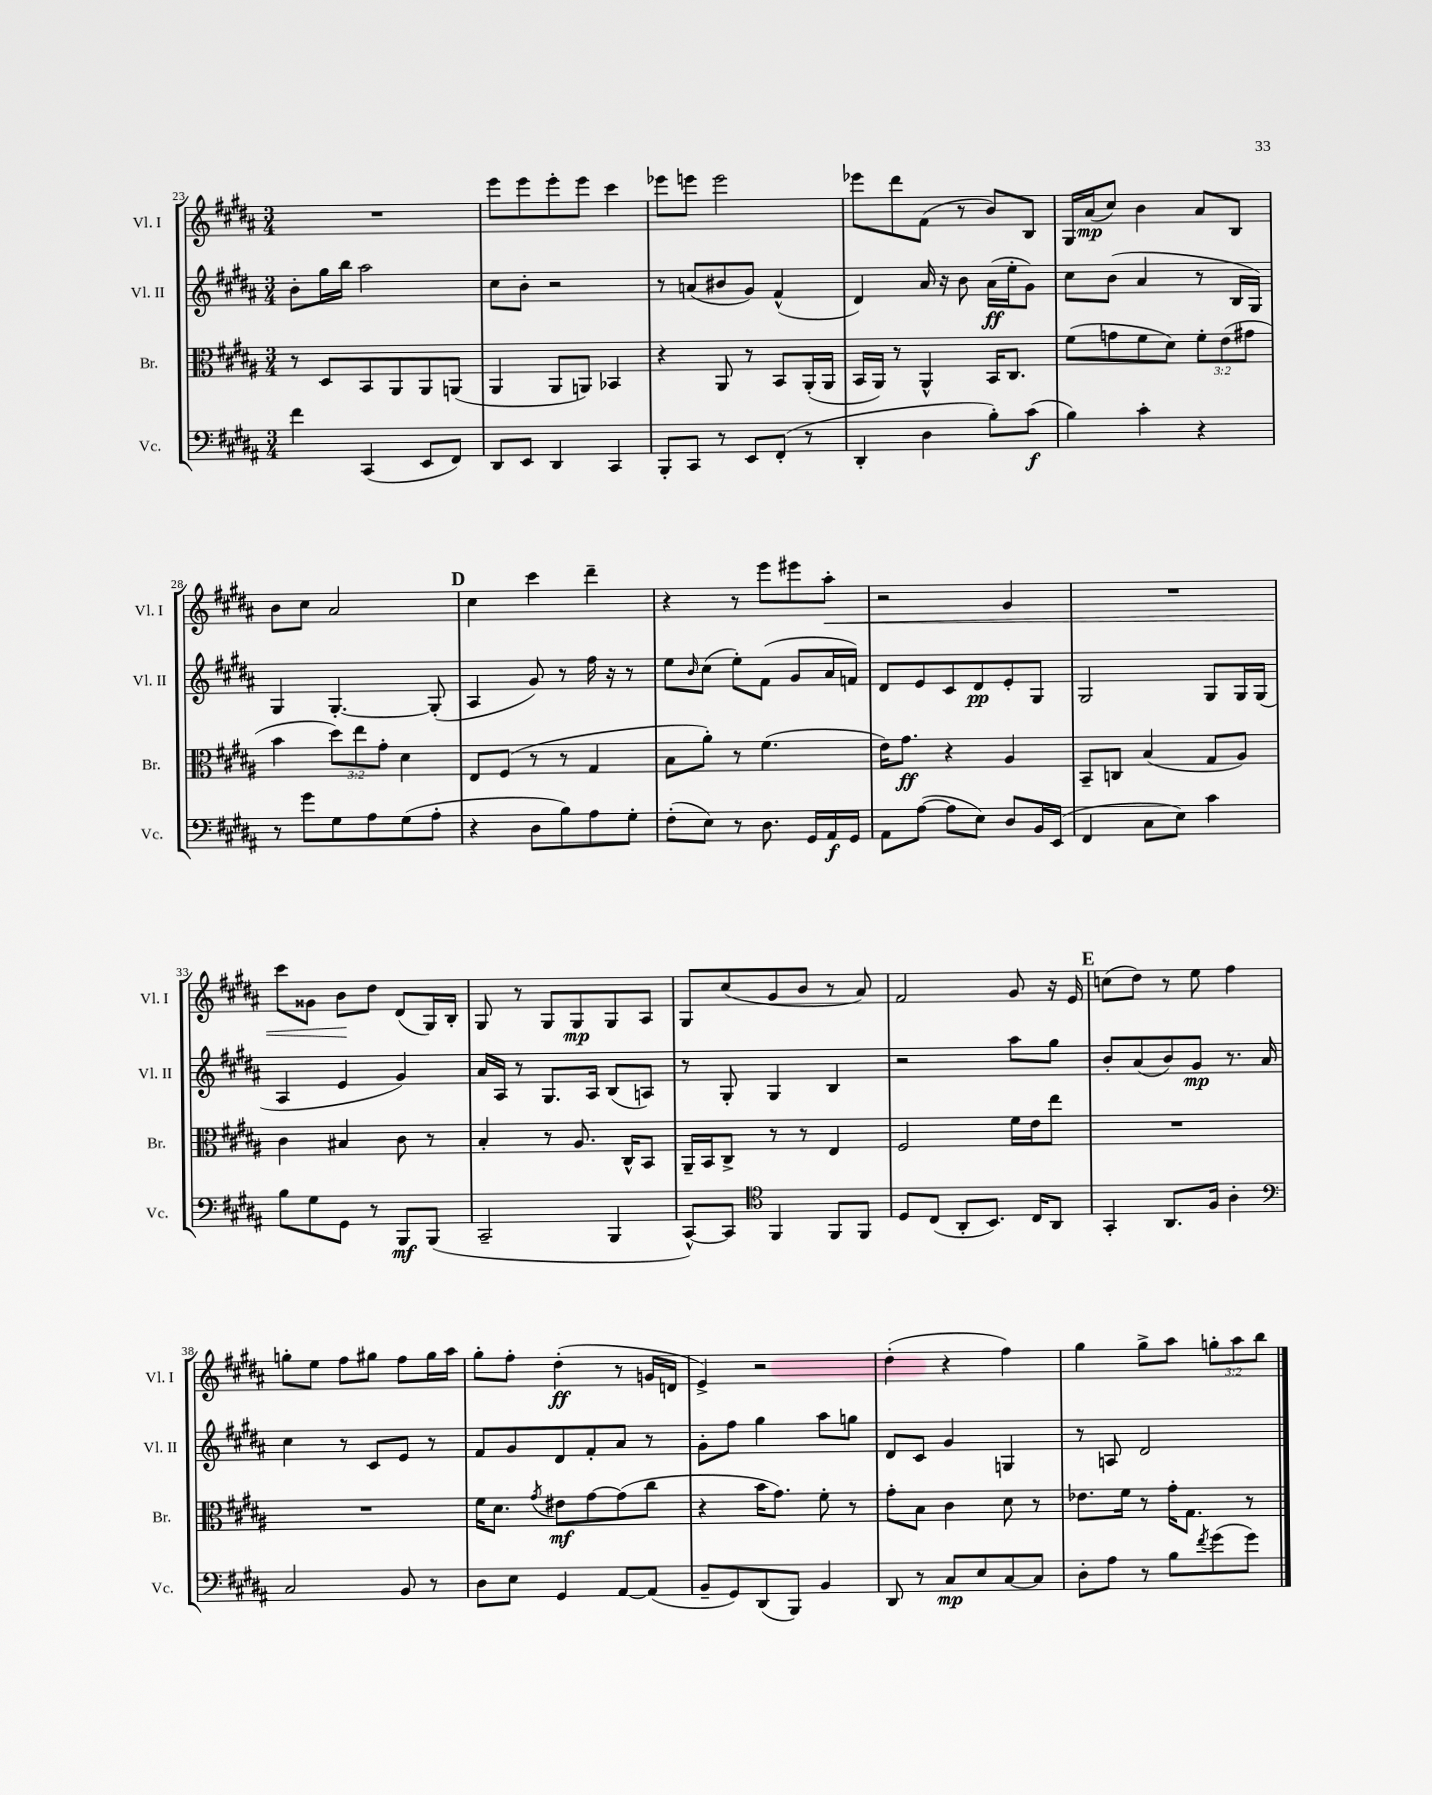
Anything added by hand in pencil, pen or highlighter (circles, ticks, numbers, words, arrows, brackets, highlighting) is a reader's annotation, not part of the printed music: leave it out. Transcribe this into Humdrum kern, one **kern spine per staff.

**kern	**kern	**kern	**kern
*staff4	*staff3	*staff2	*staff1
*clefF4	*clefC3	*clefG2	*clefG2
*k[f#c#g#d#a#]	*k[f#c#g#d#a#]	*k[f#c#g#d#a#]	*k[f#c#g#d#a#]
*M3/4	*M3/4	*M3/4	*M3/4
4f#	8r	8b'	2.r
.	8D#	16gg#	.
.	.	16bb	.
(4CC#	8BB	2aa#	.
.	8AA#	.	.
8EE	8AA#	.	.
8FF#)	(8AA	.	.
=	=	=	=
8DD#	4AA#	8cc#	8eee
8EE	.	8b'	8eee
4DD#	8AA#	2r	8eee'
.	8AA)	.	8eee
4CC#	4BB-	.	4ccc#
=	=	=	=
8BBB'	4r	8r	8eee-
8CC#	.	(8a	8eee
8r	8AA#	8b#	2eee
8EE	8r	8g#)	.
(8FF#'	8BB	(4f#^^	.
8r	(16AA#'	.	.
.	16AA#	.	.
=	=	=	=
4DD#'	16BB	4d#)	8eee-
.	16AA#)	.	.
.	8r	.	8ddd#
4D#	4AA#^^	16a#	(8f#
.	.	16r	.
.	.	8b	8r
8B')	16BB	(16a#	8b)
.	8.C#	16ee'	.
(8c#	.	8g#)	8B
=	=	=	=
4B)	(8f#	8cc#	16G#
.	.	.	(16a#
.	8g	(8b	8cc#)
4c#'	8f#	4a#	4b
.	8d#)	.	.
4r	12f#'	8r	8a#
.	(12e	.	.
.	.	16B	8B
.	12g#	.	.
.	.	16G#)	.
=	=	=	=
8r	4b	4G#	8b
8g#	.	.	8cc#
8G#	12dd#)	[4.G#'	2a#
.	12ee	.	.
8A#	.	.	.
.	12g#'	.	.
(8G#	4d#	.	.
8A#'	.	(8G#']	.
=	=	=	=
4r	8E	4A#	4cc#
.	(8F#	.	.
8D#	8r	8g#)	4ccc#
8B)	8r	8r	.
8A#	4G#	16ff#	4ddd#~
.	.	16r	.
8G#'	.	8r	.
=	=	=	=
(8F#'	8B	8ee	4r
.	.	16qqb	.
8E)	8a#')	(8cc#	.
8r	8r	8ee')	8r
8.D#	(4.f#	(8f#	8eee
.	.	8g#	8eee#
16GG#	.	.	.
16AA#	.	16a#	8aa#'
16GG#	.	16f)	.
=	=	=	=
8AA#	16e)	8d#	2r
.	8.g#	.	.
([8A#	.	8e	.
8A#]	4r	8c#	.
8E)	.	8d#	.
8D#	4A#	8e'	4g#
16BB	.	8G#	.
(16EE	.	.	.
=	=	=	=
4FF#	8BB~	2G#	2.r
.	8C	.	.
8C#	(4B	.	.
8E)	.	.	.
4c#	8G#	8G#	.
.	8A#)	16G#	.
.	.	(16G#	.
=	=	=	=
8B	4c#	4A#	8ccc#
8G#	.	.	8g##
8GG#	4B#	4e	8b
8r	.	.	8dd#
8BBB	8c#	4g#)	(8d#
(8BBB	8r	.	16G#)
.	.	.	16B'
=	=	=	=
2CC#~	4B'	16a#	8G#
.	.	16A#	.
.	.	8r	8r
.	8r	8.G#	8G#
.	8.A#	.	8G#
.	.	16A#	.
4BBB	.	(8B	8G#
.	16C#^^	.	.
.	8BB	8A)	8A#
=	=	=	=
[8CC#^^)	16AA#~	8r	8G#
.	16BB	.	.
8CC#]	8C#^	8G#'	(8cc#
*clefC4	*	*	*
4FF#	8r	4G#	8g#
.	8r	.	8b
8FF#	4E	4B	8r
8FF#	.	.	8a#)
=	=	=	=
8D#	2F#	2r	2f#
(8C#	.	.	.
8AA#'	.	.	.
8.BB)	.	.	.
.	16f#	8aa#	8g#
16C#	16e	.	.
8AA#	8ee	8gg#	16r
.	.	.	16e
=	=	=	=
4GG#'	2.r	8b'	(8cc
.	.	(8a#	8dd#)
8.AA#	.	8b)	8r
.	.	8g#	8ee
16F#	.	.	.
4A#'	.	8.r	4ff#
.	.	16a#	.
=	=	=	=
*clefF4	*	*	*
2C#	2.r	4cc#	8gg'
.	.	.	8ee
.	.	8r	8ff#
.	.	8c#	8gg#
8BB	.	8e	8ff#
8r	.	8r	16gg#
.	.	.	16aa#
=	=	=	=
8D#	16f#	8f#	8gg#'
.	8.d#	.	.
8E	.	8g#	8ff#'
.	8qg#	.	.
4GG#	8e#	8d#	(4dd#'
.	[8g#	8f#'	.
[8AA#	(8g#]	8a#	8r
(8AA#]	8cc#	8r	16g
.	.	.	16d
=	=	=	=
8BB~	4r	8g#'	4e^)
8GG#)	.	8ff#	.
(8DD#	16b	4gg#	2r
.	8.g#)	.	.
8BBB)	.	.	.
4BB	8f#'	8aa#	.
.	8r	8gg	.
=	=	=	=
8DD#	8g#'	8d#	(4dd#'
8r	8B	8c#	.
8C#	4c#	4g#	4r
8E	.	.	.
[8C#	8d#	4G	4ff#)
8C#]	8r	.	.
=	=	=	=
8D#'	8.e-	8r	4gg#
8A#	.	8A	.
.	16f#	.	.
8r	8r	2d#	8gg#^
8B	16g#'	.	8aa#
.	8.G#	.	.
8qf#	.	.	.
(8g#	.	.	12gg'
.	.	.	12aa#
8g#)	8r	.	.
.	.	.	12bb
==	==	==	==
*-	*-	*-	*-
